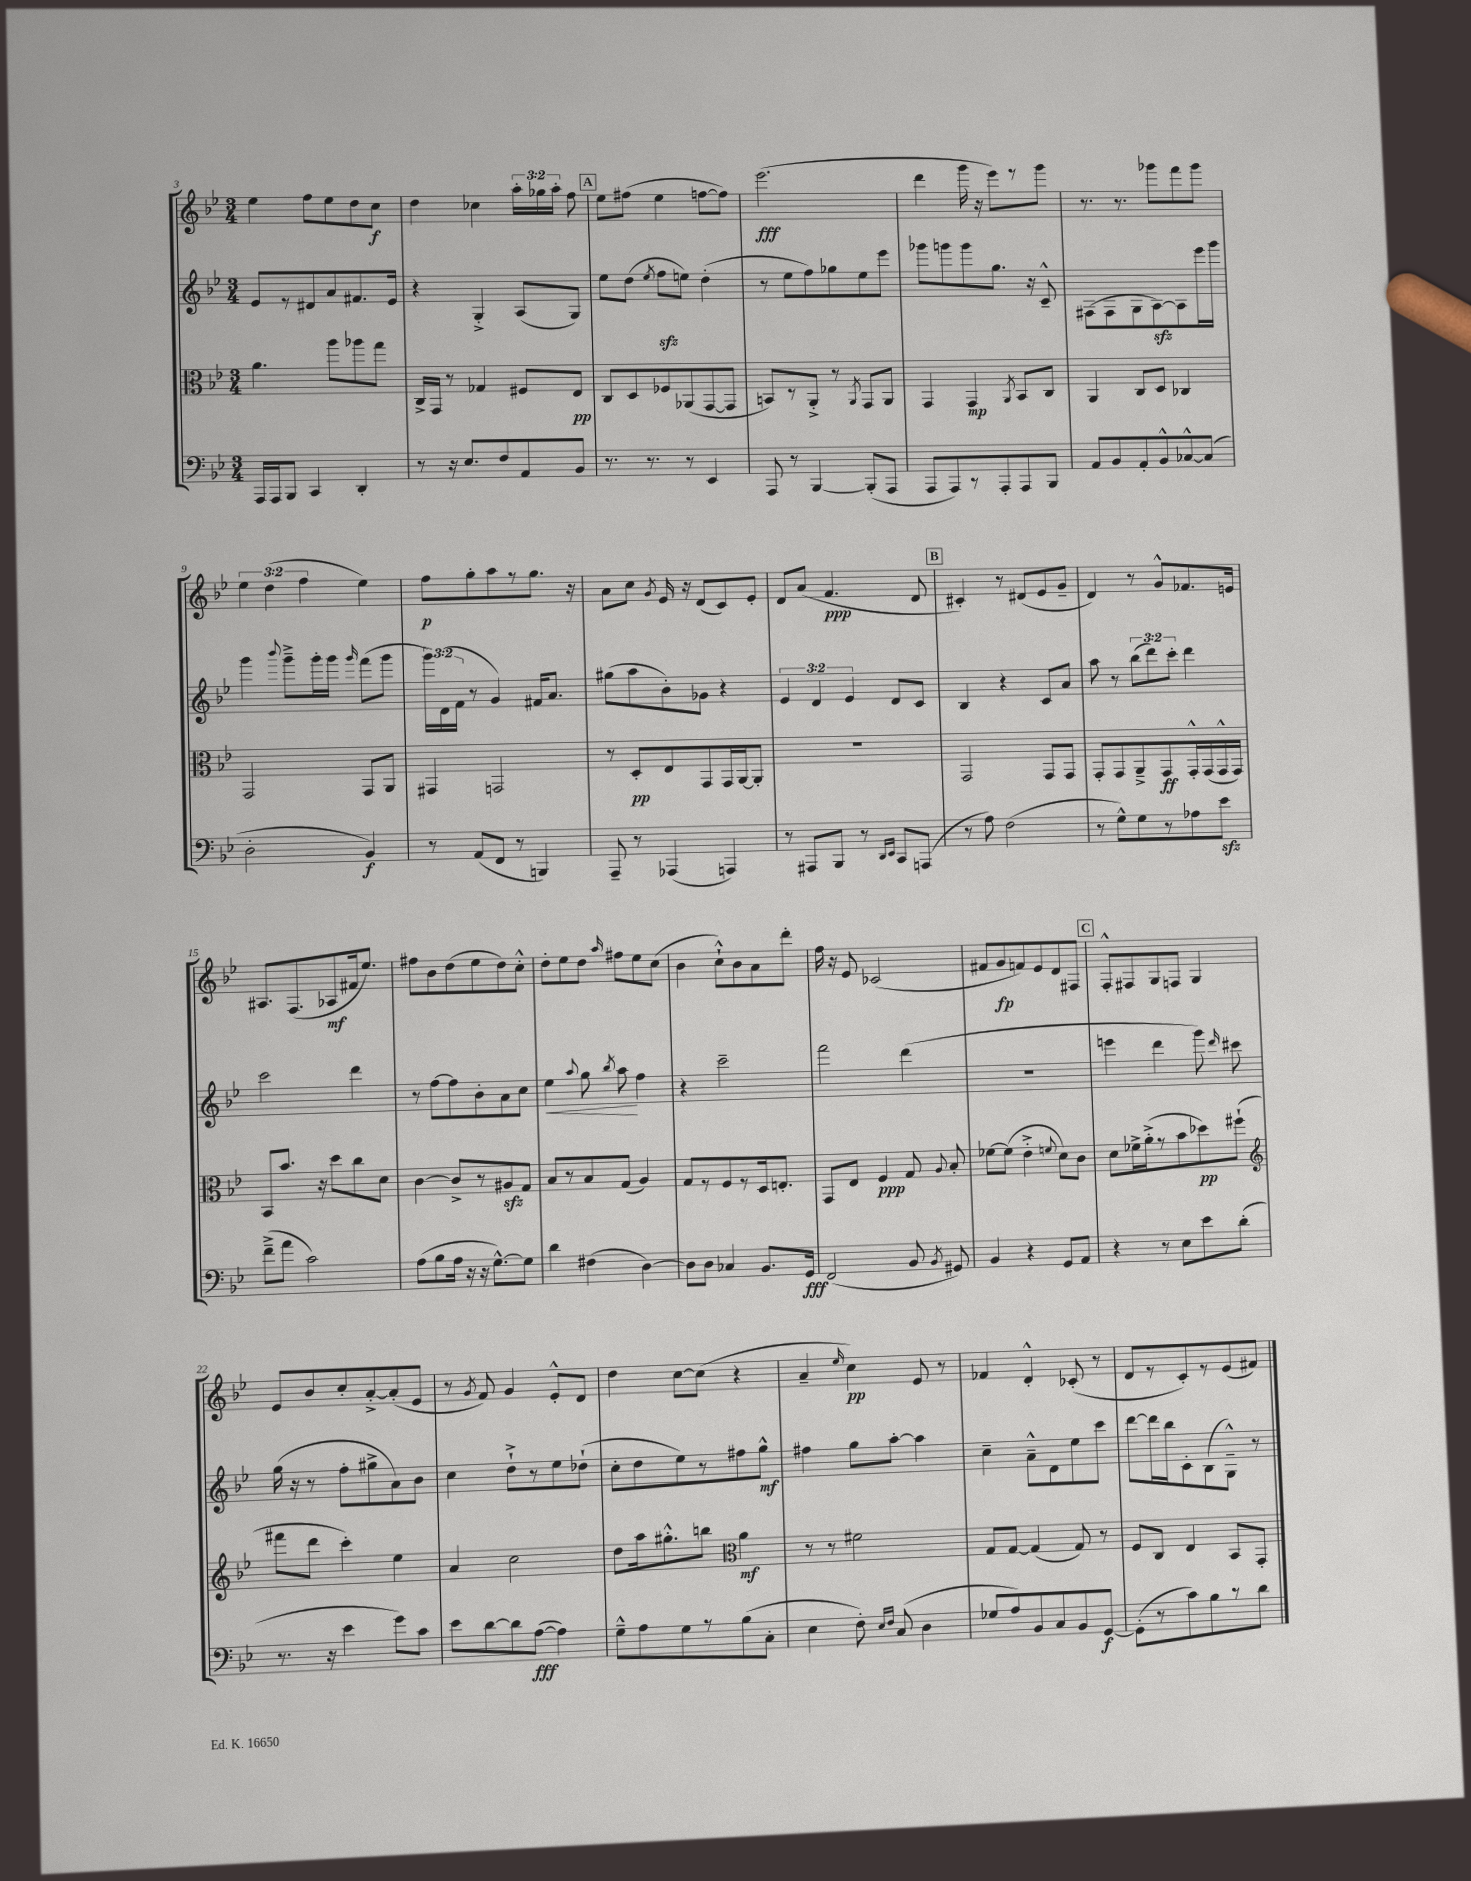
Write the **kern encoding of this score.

**kern	**dynam	**kern	**dynam	**kern	**dynam	**kern	**dynam
*part4	*part4	*part3	*part3	*part2	*part2	*part1	*part1
*staff4	*staff4	*staff3	*staff3	*staff2	*staff2	*staff1	*staff1
*clefF4	*	*clefC3	*	*clefG2	*	*clefG2	*
*k[b-e-]	*	*k[b-e-]	*	*k[b-e-]	*	*k[b-e-]	*
*M3/4	*	*M3/4	*	*M3/4	*	*M3/4	*
=3	=3	=3	=3	=3	=3	=3	=3
16AAA/LL	.	4.a\	.	8e-/L	.	4ee-\	.
16AAA/J	.	.	.	.	.	.	.
8BBB-/J	.	.	.	8r	.	.	.
4CC/	.	.	.	8d#X/	.	8ff\L	.
.	.	8aa\L	.	8a/	.	8ee-\	.
4DD'/	.	8aa-X\	.	8.f#X/	.	8dd\	.
.	.	8gg\J	.	.	.	8cc\J	f
.	.	.	.	16e-/Jk	.	.	.
=4	=4	=4	=4	=4	=4	=4	=4
8r	.	16C^/LL	.	4r	.	4dd\	.
.	.	16GG/JJ	.	.	.	.	.
16r	.	8r	.	.	.	.	.
8.E-/L	.	.	.	.	.	.	.
.	.	4G-X/	.	4G'^/	.	4cc-X\	.
8F/	.	.	.	.	.	.	.
8AA/	.	8F#X/L	.	(8A/L	.	24aa'\LL	.
.	.	.	.	.	.	24gg-X\	.
.	.	.	.	.	.	24aa'\JJ	.
8BB-/J	.	8E-/J	pp	8G/J)	.	8ff\	.
!!LO:REH:place=s1:t=A
=5	=5	=5	=5	=5	=5	=5	=5
8.r	.	8C/L	.	8ee-\L	.	8ee-\L	.
.	.	8D/	.	(8dd\J	.	(8ff#X\J	.
8.r	.	.	.	.	.	.	.
.	.	.	.	8qee-/	.	.	.
.	.	8F-X/	.	8ffzz\L	.	4ee-\	.
8r	.	(8AA-X/	.	8een\J)	.	.	.
4EE-/	.	[8GG/	.	(4dd'\	.	[8ffn\L	.
.	.	8GG/J]	.	.	.	8ff\J])	.
=6	=6	=6	=6	=6	=6	=6	=6
8AAA/	.	8BBn/L)	.	8r	.	(2.eee-\	fff
8r	.	8r	.	8ee-\L	.	.	.
[4BBB-/	.	8AA'^/J	.	8ff\)	.	.	.
.	.	8r	.	8gg-X\	.	.	.
.	.	8qAA/	.	.	.	.	.
(8BBB-'/L]	.	8GG/L	.	8ee-\	.	.	.
8AAA/J	.	8AA/J	.	8eee-\J	.	.	.
=7	=7	=7	=7	=7	=7	=7	=7
8AAA/L	.	4GG/	.	8ggg-X\L	.	4ddd\	.
8AAA/)	.	.	.	8gggn\	.	.	.
8r	.	4GG/	mp	8ggg\	.	16ggg\	.
.	.	.	.	.	.	16r	.
8AAA'/	.	.	.	8.gg\J	.	8eee-\L)	.
.	.	8qAA/	.	.	.	.	.
8AAA/	.	8BB-/L	.	.	.	8r	.
.	.	.	.	16r	.	.	.
8BBB-/J	.	8C/J	.	8c~^^/	.	8ggg\J	.
=8	=8	=8	=8	=8	=8	=8	=8
8AA/L	.	4AA/	.	(8F#X\L	.	8.r	.
8BB-/	.	.	.	8F#\	.	.	.
.	.	.	.	.	.	8.r	.
8AA'/	.	8C/L	.	8G\	.	.	.
8BB-^^/	.	8D/J	.	[8Azz\)	.	8ggg-X\L	.
[8C-X^^/	.	4C-X/	.	8A\]	.	8fff\	.
(8C-/J]	.	.	.	16eee-\L	.	8ggg-\J	.
.	.	.	.	16ggg\JJ	.	.	.
!!LO:LB:g=z
=9	=9	=9	=9	=9	=9	=9	=9
2D'\	.	2GG/	.	4ggg\	.	6ee-\	.
.	.	.	.	.	.	(6dd\	.
.	.	.	.	8qqbbb-/	.	.	.
.	.	.	.	8ggg~^\L	.	.	.
.	.	.	.	.	.	6ff\	.
.	.	.	.	16ggg'\L	.	.	.
.	.	.	.	16ggg\JJ	.	.	.
.	.	.	.	16qqggg/	.	.	.
4BB-/)	f	8GG/L	.	(8fff\L	.	4ee-\)	.
.	.	8AA/J	.	8ggg\J	.	.	.
=10	=10	=10	=10	=10	=10	=10	=10
8r	.	4GG#X/	.	24ggg\LL)	.	8ff\L	p
.	.	.	.	(24d\	.	.	.
.	.	.	.	24f\JJ	.	.	.
(8AA/L	.	.	.	8r	.	8gg'\	.
8FF/J	.	2GGn/	.	4g/)	.	8aa\	.
8r	.	.	.	.	.	8r	.
4BBBn/)	.	.	.	16f#X/KL	.	8.gg\J	.
.	.	.	.	8.a/J	.	.	.
.	.	.	.	.	.	16r	.
=11	=11	=11	=11	=11	=11	=11	=11
8AAA~/	.	8r	.	(8gg#X\L	.	8a\L	.
8r	.	8D'/L	pp	8aa\	.	8cc\J	.
.	.	.	.	.	.	8qg/	.
(4AAA-X/	.	8E-/	.	8b-'\)	.	16e-/	.
.	.	.	.	.	.	16r	.
.	.	8GG/	.	8g-X\J	.	(8d/L	.
4AAAn/)	.	16GG/L	.	4r	.	8c/)	.
.	.	[16AA/J	.	.	.	.	.
.	.	8AA'/J]	.	.	.	8e-'/J	.
=12	=12	=12	=12	=12	=12	=12	=12
8r	.	2.r	.	6e-/	.	8d/L	.
8AAA#X/L	.	.	.	.	.	(8a/J	.
.	.	.	.	6d/	.	.	.
8BBB-/J	.	.	.	.	.	4.f/	ppp
.	.	.	.	6e-/	.	.	.
8r	.	.	.	.	.	.	.
16qqDD/LL	.	.	.	.	.	.	.
16qqEE-/JJ	.	.	.	.	.	.	.
8CC/L	.	.	.	8d/L	.	.	.
(8AAAn/J	.	.	.	8c/J	.	8d/	.
!!LO:REH:place=s1:t=B
=13	=13	=13	=13	=13	=13	=13	=13
8r	.	2GG/	.	4B-/	.	4c#X'/)	.
8A\)	.	.	.	.	.	.	.
(2F\	.	.	.	4r	.	8r	.
.	.	.	.	.	.	(8d#X/L	.
.	.	8GG/L	.	8c/L	.	8e-/	.
.	.	8GG/J	.	8a/J	.	8g~/J	.
=14	=14	=14	=14	=14	=14	=14	=14
8r	.	8GG'/L	.	8aa\	.	4d/)	.
8G^^\L)	.	8GG/	.	8r	.	.	.
8G\	.	8AA~^/	.	(12bb-\L	.	8r	.
.	.	.	.	12ddd\)	.	.	.
8r	.	8GG/	ff	.	.	8g^^/L	.
.	.	.	.	12ccc'\J	.	.	.
8A-X\	.	16GG'^^/L	.	4ddd\	.	8.f-X/	.
.	.	(16GG/	.	.	.	.	.
8e-zz\J	.	16GG^^/	.	.	.	.	.
.	.	16GG/JJ)	.	.	.	16en/Jk	.
!!LO:LB:g=z
=15	=15	=15	=15	=15	=15	=15	=15
(8f~^\L	.	8BB-/L	.	2ccc\	.	8.A#X/L	.
8a\J	.	8.b-/J	.	.	.	.	.
.	.	.	.	.	.	(8.F/	.
2c\)	.	.	.	.	.	.	.
.	.	16r	.	.	.	.	.
.	.	8dd\L	.	.	.	8A-X/	mf
.	.	8cc\	.	4ddd\	.	16f#X/k	.
.	.	.	.	.	.	8.ee-/J)	.
.	.	8d\J	.	.	.	.	.
=16	=16	=16	=16	=16	=16	=16	=16
(8A\L	.	[4c\	.	8r	.	8ff#X\L	.
8B-\	.	.	.	[8ff\L	.	8b-\	.
16A\Jk	.	8c^/L]	.	8ff\]	.	(8dd\	.
16r	.	.	.	.	.	.	.
16r	.	8r	.	8b-'\	.	8ee-\	.
[8.G^^\L)	.	.	.	.	.	.	.
.	.	8A#Xzz/	.	8a\	.	8dd\)	.
8G\J]	.	8G/J	.	8cc\J	.	8cc'^^\J	.
=17	=17	=17	=17	=17	=17	=17	=17
!	!	!	!	!	!LO:HP:b	!	!
4d\	.	8B-/L	.	4ee-\	<	8dd'\L	.
.	.	8r	.	.	.	8ee-\	.
.	.	.	.	8qqaa/	.	.	.
(4F#X\	.	8B-/	.	8gg\	.	8dd\J	.
.	.	.	.	8qbb-/	.	16qqaa/	.
.	.	(8G/J	.	8aa\	.	8ff#X\L	.
[4D\)	.	4A/)	.	4ff\	[	8ee-\	.
.	.	.	.	.	.	(8cc\J	.
=18	=18	=18	=18	=18	=18	=18	=18
8D\L]	.	8G/L	.	4r	.	4b-\	.
8D\J	.	8r	.	.	.	.	.
4C-X/	.	8F/	.	2ccc~\	.	8cc`^^\L)	.
.	.	8r	.	.	.	8b-\	.
8.BB-/L	.	16D/k	.	.	.	8a\	.
.	.	8.En'/J	.	.	.	.	.
.	.	.	.	.	.	8ddd'\J	.
16GG/Jk	fff	.	.	.	.	.	.
=19	=19	=19	=19	=19	=19	=19	=19
(2FF/	.	8GG/L	.	2fff\	.	16ff\	.
.	.	.	.	.	.	16r	.
.	.	8E-/J	.	.	.	8e-/	.
.	.	4F/	ppp	.	.	(2c-X/	.
8BB-/	.	8G/	.	(4ddd\	.	.	.
8qBB-/	.	8qqA/	.	.	.	.	.
8GG#X/)	.	8B-'/	.	.	.	.	.
=20	=20	=20	=20	=20	=20	=20	=20
4BB-/	.	[8f-X\L	.	2.r	.	8f#X/L	.
.	.	(8f-\J]	.	.	.	8g/	fp
4r	.	4e-'^\	.	.	.	8fn/)	.
.	.	.	.	.	.	8e-/	.
.	.	8qqfn/	.	.	.	.	.
8GG/L	.	8d\L)	.	.	.	8d/	.
8AA/J	.	8c\J	.	.	.	8F#X/J	.
!!LO:REH:place=s1:t=C
=21	=21	=21	=21	=21	=21	=21	=21
4r	.	8d\L	.	4eeen\	.	8F'^^/L	.
.	.	16f-X^\L	.	.	.	8F#X/	.
.	.	(16a'^\J	.	.	.	.	.
8r	.	8r	.	4ddd\	.	8G/	.
8E-\L	.	8b-\	.	.	.	8Fn/J	.
8e-\	.	8dd-X\)	pp	8ggg\)	.	4G/	.
.	.	.	.	16qqddd/	.	.	.
(8d'\J	.	(8ff#X`\J	.	8ccc#X\	.	.	.
!!LO:LB:g=z
=22	=22	=22	=22	=22	=22	=22	=22
*	*	*clefG2	*	*	*	*	*
8.r	.	8fff#X\L	.	(16gg\	.	8e-/L	.
.	.	.	.	16r	.	.	.
.	.	8ddd\J	.	8r	.	8b-/	.
16r	.	.	.	.	.	.	.
4e-\	.	4ccc'\)	.	8ff'\L	.	8cc'/	.
.	.	.	.	8gg#X^\	.	[8a'^/	.
8g\L)	.	4ee-\	.	8a\)	.	(8a'/]	.
8c\J	.	.	.	8b-\J	.	8e-/J	.
=23	=23	=23	=23	=23	=23	=23	=23
8e-\L	.	4a/	.	4cc\	.	8r	.
.	.	.	.	.	.	8qg/	.
[8d\	.	.	.	.	.	8f/)	.
8d\]	.	2cc\	.	8dd`^\L	.	4g/	.
([8A\J	fff	.	.	8r	.	.	.
4A\])	.	.	.	8ee-\	.	8e-'^^/L	.
.	.	.	.	(8dd-X`\J	.	8d/J	.
=24	=24	=24	=24	=24	=24	=24	=24
8G~^^\L	.	8dd\L	.	8cc'\L	.	4dd\	.
8A\	.	16aa\k	.	8dd\	.	.	.
.	.	8.gg#X'^^\	.	.	.	.	.
8G\	.	.	.	8ee-\)	.	[8cc\L	.
8r	.	8bbn\J	.	8r	.	(8cc\J]	.
*	*	*clefC3	*	*	*	*	*
(8B-\	.	4a\	mf	8ff#X\	.	4r	.
8C'\J	.	.	.	8gg^^\J	mf	.	.
=25	=25	=25	=25	=25	=25	=25	=25
4E-\	.	8r	.	4ff#X\	.	4a~/	.
.	.	8r	.	.	.	.	.
.	.	.	.	.	.	16qqee-/	.
8F'\)	.	2f#X\	.	8gg\L	.	4cc\)	pp
16qqE-/LL	.	.	.	.	.	.	.
16qqF/JJ	.	.	.	.	.	.	.
(8C/	.	.	.	[8aa'\J	.	.	.
4D\	.	.	.	4aa\]	.	8e-/	.
.	.	.	.	.	.	8r	.
=26	=26	=26	=26	=26	=26	=26	=26
8G-X/L	.	8G/L	.	4cc~\	.	4f-X/	.
8A/)	.	[8G/J	.	.	.	.	.
8BB-/	.	(4G/]	.	8a~^^\L	.	4d'^^/	.
8C/	.	.	.	8d\	.	.	.
8BB-/	.	8G/)	.	8ee-\	.	(8c-X'/	.
[8GG/J	f	8r	.	8ccc\J	.	8r	.
=27	=27	=27	=27	=27	=27	=27	=27
(8GG'\L]	.	8F/L	.	[8ddd\L	.	8d/L	.
8r	.	8C/J	.	16ddd\L]	.	8r	.
.	.	.	.	16bb-\J	.	.	.
8c\)	.	4E-/	.	8c'\	.	8c'/)	.
8B-\	.	.	.	(8B-\	.	8r	.
8r	.	8BB-/L	.	8G~^^\J)	.	(8e-/	.
8d\J	.	8GG'/J	.	8r	.	8f#X/J)	.
==	==	==	==	==	==	==	==
*-	*-	*-	*-	*-	*-	*-	*-
